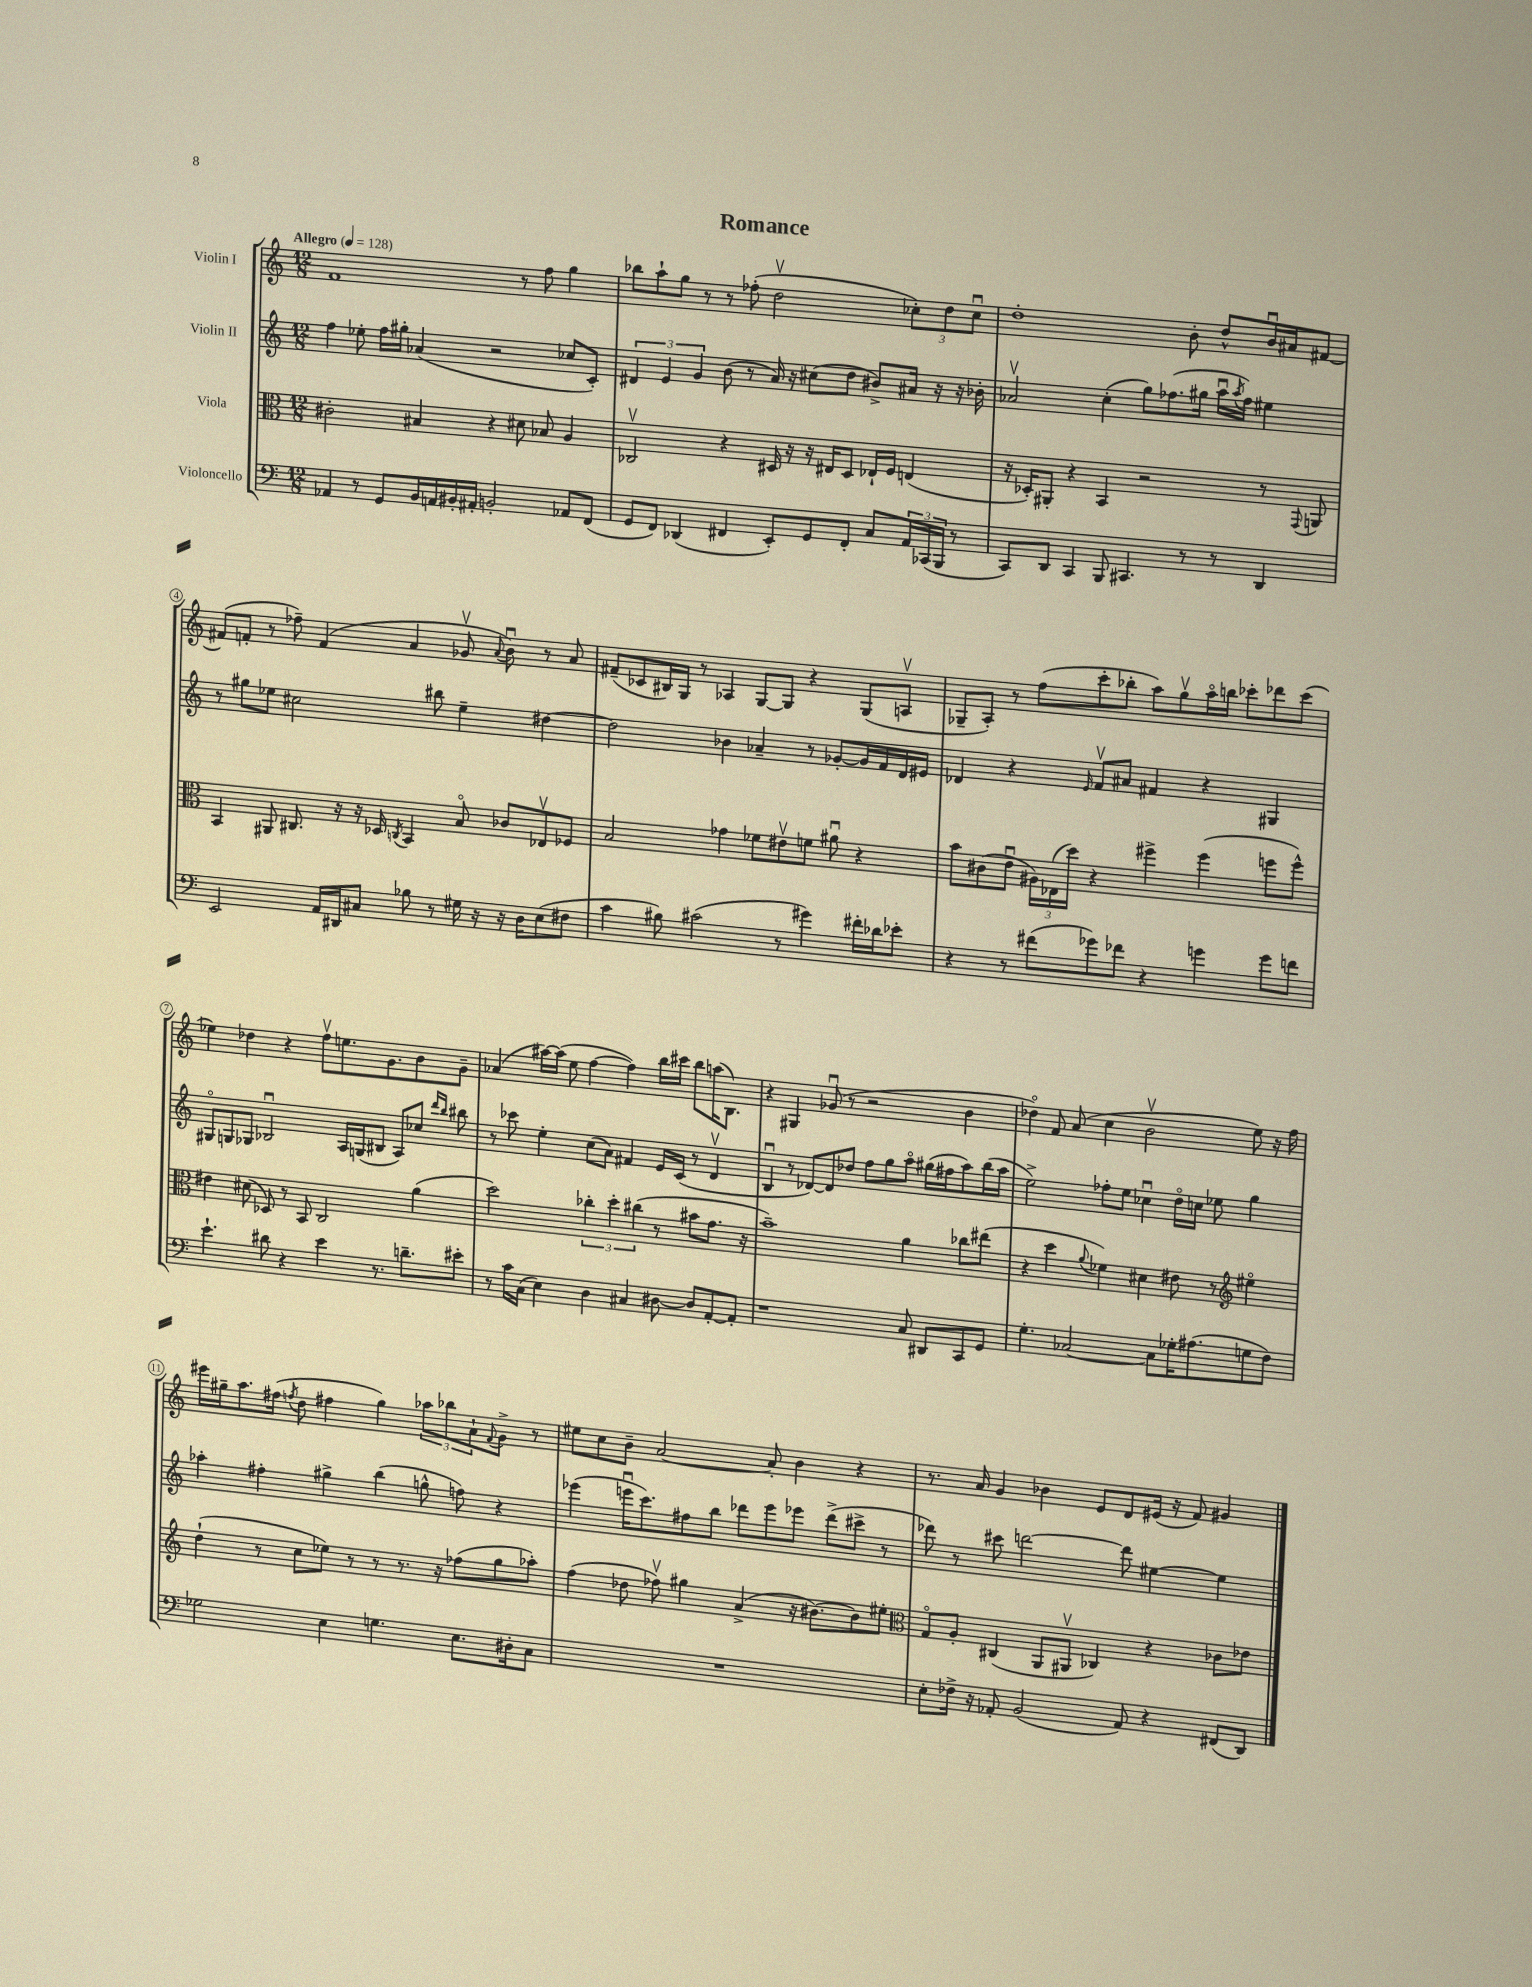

**kern	**kern	**kern	**kern
*staff4	*staff3	*staff2	*staff1
*clefF4	*clefC3	*clefG2	*clefG2
*k[]	*k[]	*k[]	*k[]
*M12/8	*M12/8	*M12/8	*M12/8
*MM128	*MM128	*MM128	*MM128
4AA-/	2c#'\	4ff\	1f
8r	.	8ee-'\	.
8GG/L	.	16ff\LL	.
.	.	16gg#'\JJ	.
16BB/L	4B#/	(4a-/	.
16AA/	.	.	.
16BB#'/	.	.	.
16AA#'/JJ	.	.	.
2BB'/	4r	2r	.
.	8d#\	.	8r
.	8B-/	.	8ff\
8AA-/L	4A/	8cc-/L	4gg\
(8FF/J	.	8c'/J)	.
=	=	=	=
8GG/L	2C-v/	6d#/	8bb-\L
8FF/J)	.	.	8aa`\
.	.	6e/	.
(4DD-/	.	.	8gg\J
.	.	6g/	.
.	.	.	8r
4FF#/	4r	(8b\	8r
.	.	8r	(8ff-'\
8EE'/L)	16D#/	16a/)	2ddv\
.	16r	16r	.
8GG/	16r	(8cc#\L	.
.	16E#/LK	.	.
8FF#'/J	8D#/J	8dd\J	.
8C/L	16E-`/LL	8b#^/L)	.
.	16F/JJ	.	.
24AA/L	(4E/	16a#/Jk	12cc-'\L)
(24CC-/	.	.	.
.	.	16r	.
24BBB/JJ	.	.	12dd\
8r	.	16r	.
.	.	.	12cc-u\J
.	.	16b-'\	.
=	=	=	=
8CC/L)	16r	2a-v/	1dd'
.	16D-'/LK)	.	.
8DD/J	8AA#'/J	.	.
4CC/	4r	.	.
8BBB/	4BB/	(4cc'\	.
4.CC#/	.	.	.
.	2r	8gg\L)	.
.	.	(8.ff-\	.
8r	.	.	8b'\
.	.	16gg#\Jk	.
8r	.	16aau\LL	8dd^^/L
.	.	8qaa/	.
.	.	16ff-\JJ)	.
4DD/	8r	4ee#\	16bu/L
.	.	.	16a#/J
.	8qqGG/	.	.
.	8AA/	.	[8f#/J
=	=	=	=
2EE/	4BB/	8r	(8f#/]L
.	.	8gg#\L	8f'/J
.	8AA#/	8ee-\J	8r
.	8.C#/	2cc#\	8ff-~\)
16AA/LL	.	.	(4f/
16DD#/J	16r	.	.
8C#/J	16r	.	.
.	16D-/	.	.
.	8qC/	.	.
8B-\	4BB/	.	4a/
8r	.	8bb#\	.
16G#\	8Bo/	4ee-~\	8g-v/
16r	.	.	.
.	.	.	8qqa/
16r	8c-/L	.	8bu\)
16D\LK	.	.	.
(8E\	8E-v/	[4dd#\	8r
8F#\J	8F-/J	.	8a/
=	=	=	=
4c\	2B/	2dd#\]	(8f#~/L
.	.	.	8c-/
8B#\)	.	.	16B#/L)
.	.	.	16G/JJ
(2c#\	.	.	8r
.	4g-\	4b-\	4A-/
.	8f-\L	4a-~/	[8G/L
8r	8e#v\	.	8G/]J
4g#\)	8f\J	8r	4r
.	8a#u\	[8g-'/L	.
16f#'\LL	4r	16g-/]L	(8G/L
16d-\J	.	16f/	.
8e-'\J	.	16d/	8Av/J
.	.	16e#/JJ	.
=	=	=	=
4r	8b\L	4d-/	8G-~/L
.	(8c#\	.	8A'/J)
8r	8eu\J	4r	8r
(8f#\L	24A#\LL)	.	(8ff\L
.	(24E-\	.	.
.	24dd\JJ)	.	.
.	.	16qqe/	.
8g-\)	4r	8fv/L	8ccc'\
8f-\J	.	8a#/J	8bb-'\J
4r	4ff#^\	4f#/	8aa\L)
.	.	.	8ggv\
4g\	(4ff#\	4r	16aao\L
.	.	.	16bb\JJ
.	.	.	8ccc-'\L
8g\L	8ff\L	4G#/	8ddd-\
8f\J	8ff^^\J)	.	(8ccc-\J
=	=	=	=
4.e`\	4e#\	8G#o/L	4ee-\)
.	.	8G/	.
.	(8d#\	8G-/J	4dd-\
8d#\	8D-/)	2B-u/	.
4r	8r	.	4r
.	8BB/	.	.
4e\	2C/	.	8ffv\L
.	.	16A/LL	8.ee\
.	.	(16G/J	.
8.r	.	8B#/J	.
.	.	.	8.g\
.	.	8A/L)	.
8.d~\L	.	.	.
.	(4a\	8cc-/J	8b\
.	.	16qqddd/LL	.
.	.	16qqbb/JJ	.
8e#'\J	.	8bb#\	8g~\J
=	=	=	=
8r	2dd\)	8r	(4a-/
16c\LL	.	8ccc-\	.
(16C\JJ	.	.	.
4E\)	.	4ee'\	[16aa#\LL)
.	.	.	(16aa#\]JJ
.	.	.	8ee\
4D\	6cc-'\	(8cc\L	[4ff\
.	.	8a\J)	.
.	6dd'\	.	.
4C#/	.	4f#/	4ff\])
.	(6cc#\	.	.
[8D#\	8r	16e/LL	16bb\LL
.	.	(16c/JJ	16ccc#\JJ
8D#/]L	8b#\L	8r	8bb\L
[8AA'/	8.g\J	4dv/	(16aa\K
.	.	.	8.B\J)
8AA'/]J	.	.	.
.	16r	.	.
=	=	=	=
1r	1b~)	4Bu/	4r
.	.	8r	4G#/
.	.	[8d-/L)	.
.	.	8d-/]	(8g-u/
.	.	8dd-/J	8r
.	.	8ff\L	2r
.	.	8gg\	.
8C/	4a\	8aao\J	.
8DD#/L	.	(16gg#\LL	.
.	.	16ff#\J	.
8CC/	8cc-\L	8aa\)	4b\
8GG/J	(8ee#\J	(16bb\L	.
.	.	16aa\JJ	.
=	=	=	=
4.G'\	4r	2ee^\)	4dd-o\)
.	4dd\	.	8f/
[2C-/	.	.	(8a/
.	8qqa/	.	.
.	4f-\)	8ff-'\L	4cc\
.	.	8ee\J	.
.	4d#\	4cc-u\	2bv\
8C-\]L	.	.	.
16G-'\K	8e#\	16ddo\LL	.
(8.A#\	.	16cc\JJ	.
.	8r	8ee-\	.
*	*clefG2	*	*
8G\	4ee#o\	4gg\	8ee\)
8F\J)	.	.	16r
.	.	.	16ff\
=	=	=	=
2G-\	(4dd`\	4aa-'\	16eee#\LL
.	.	.	16gg#~\J
.	.	.	8.aa\
.	8r	4ff#'\	.
.	.	.	(16ff#\Jk
.	.	.	8qff/
.	8cc\L	.	8dd\
4E\	8ee-\J)	4gg#^\	4ff#\
.	8r	.	.
4.G\	8r	(4bb\	4gg#\)
.	8.r	.	.
.	.	8gg^^\	12aa-\L
.	16r	.	.
.	.	.	12bb-\
8.E\L	(8ff-\L	8ff\)	.
.	.	.	12a`\
.	.	.	8qqf/
.	8gg\	4r	8g^\J
16D#'\k	.	.	.
8C\J	8aa-'\J)	.	8r
=	=	=	=
1.r	(4ff\	(4eee-\	8ee#\L
.	.	.	8cc\
.	8dd-\	16eeeu\LK	8b~\J
.	.	8.ccc\)	.
.	8ff-v\)	.	[2a/
.	4gg#\	8ff#\	.
.	.	8bb\J	.
.	(4a^/	8ddd-\L	.
.	.	8eee\	8a'/]
.	16r	8eee-\J	4b\
.	[8.b#\L)	.	.
.	.	(8ddd-^\L	.
.	8b#\]	8ccc#^\J	4r
.	8ee#'\J	8r	.
=	=	=	=
*	*clefC3	*	*
8E'\L	8Go/L	8ddd-\)	8.r
16F-^\Jk	8A'/J	8r	.
16r	.	.	16a/
8AA-'/	(4C#/	8ccc#\	4g/
(2BB/	.	[2ddd\	.
.	8AA/L	.	4b-\
.	8AA#v/J	.	.
.	4C-/)	.	8e/L
8AA-/)	.	8ddd\]	8d/
4r	4r	[4ee#\	(16e#/Jk
.	.	.	16r
.	.	.	8f/)
(8FF#/L	8c-\L	4ee#\]	4g#/
8DD/J)	8e-\J	.	.
==	==	==	==
*-	*-	*-	*-
